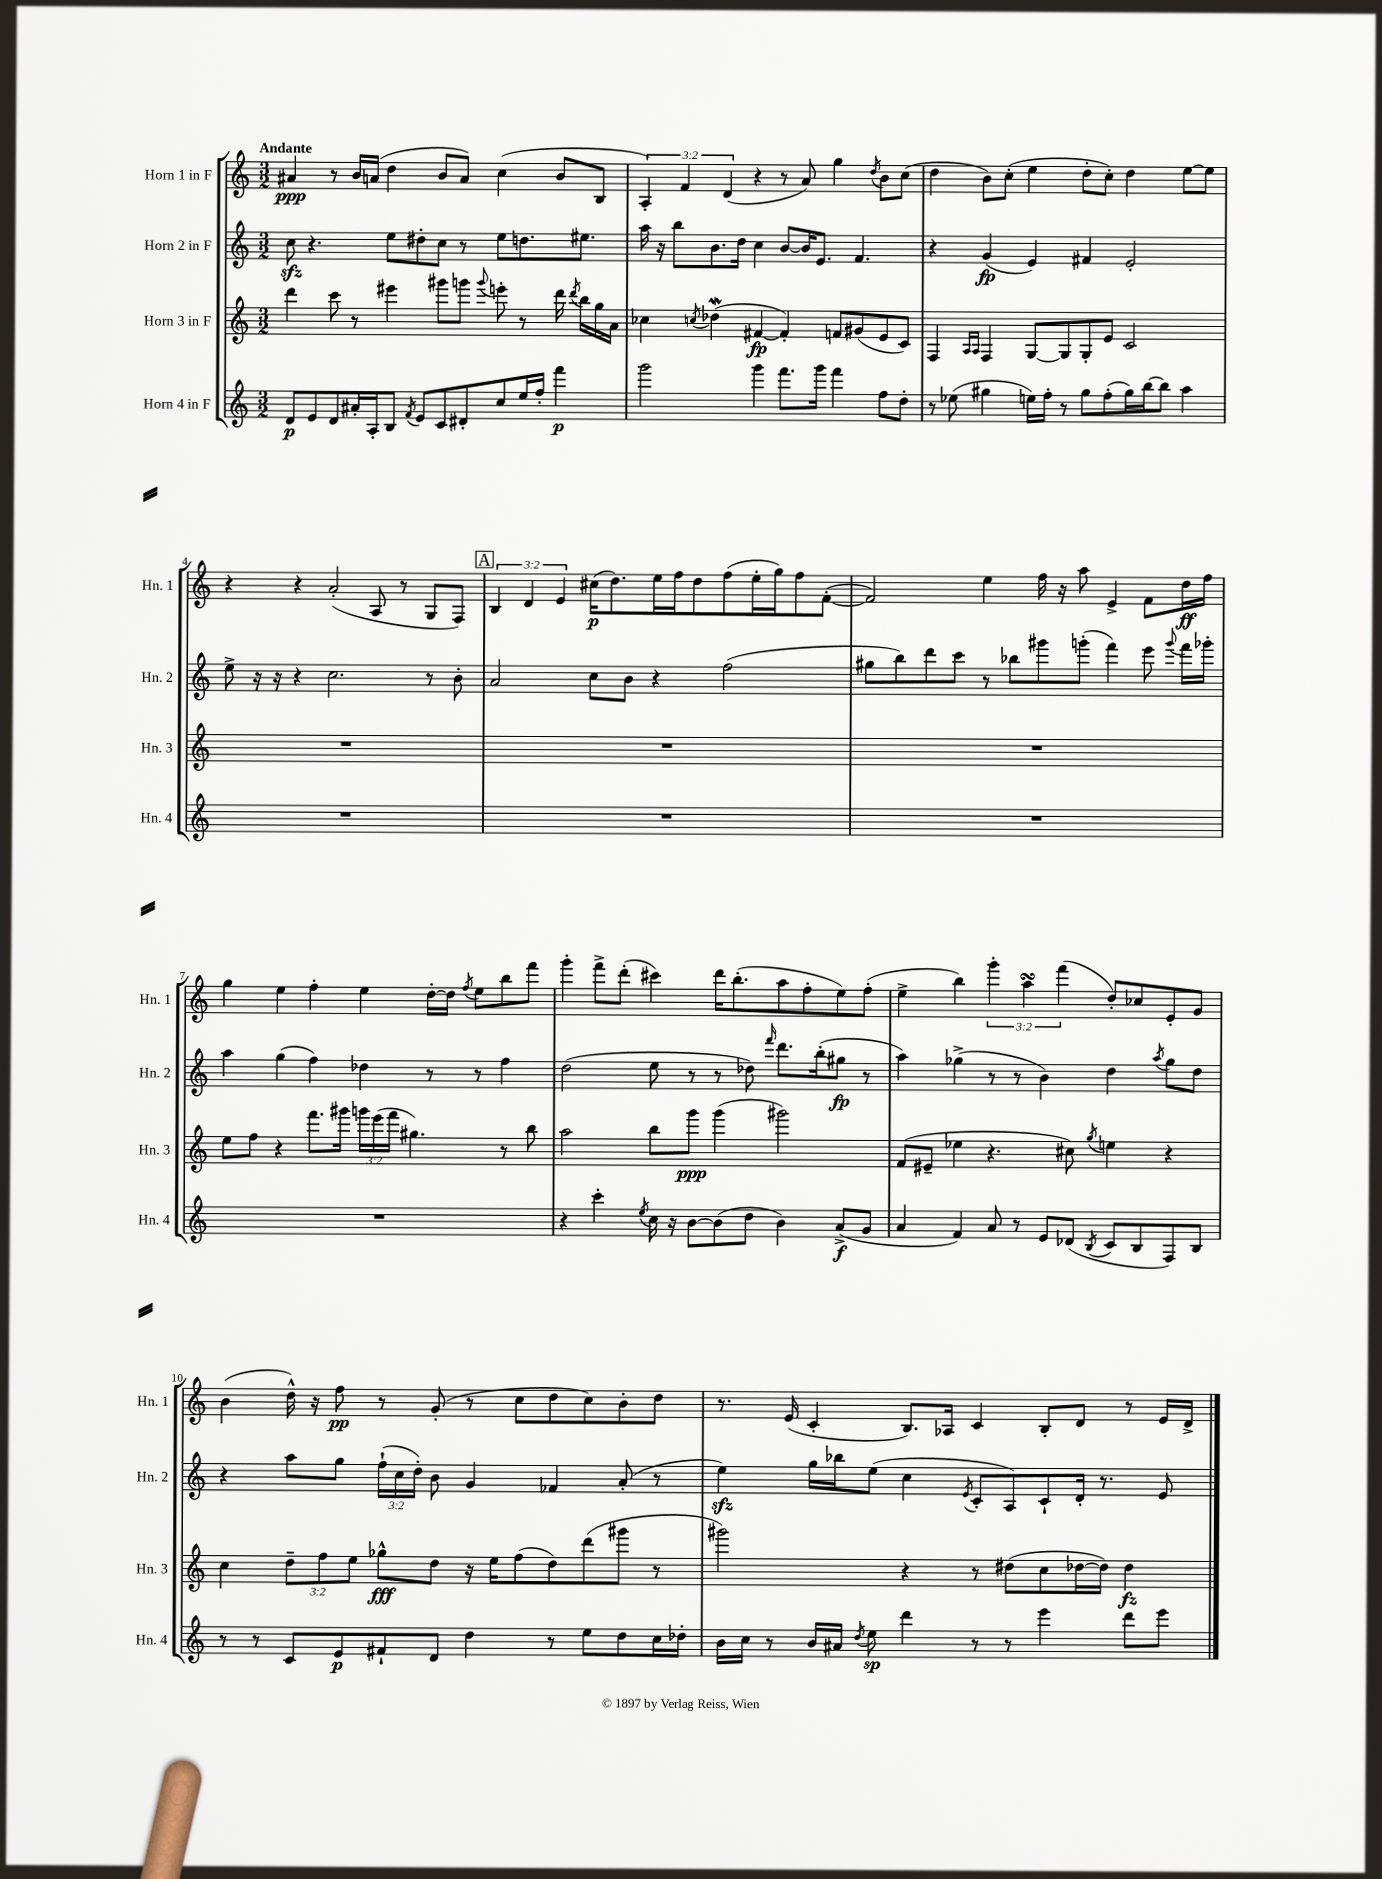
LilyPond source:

<<
\new StaffGroup <<
\new Staff = "s0" \with { instrumentName = "Horn 1 in F" shortInstrumentName = "Hn. 1" } {
    \clef treble \key c \major \numericTimeSignature \time 3/2 \override Staff.TupletNumber.text = #tuplet-number::calc-fraction-text \tempo "Andante"
    \autoBeamOff ais'4\ppp r8 b'16[ a'16]( d''4 b'8[ a'8]) c''4( b'8[ b8] |
    \tuplet 3/2 { a4-.) f'4 d'4( } r4 r8 a'8) g''4 \acciaccatura { d''8 } b'8[ c''8]( |
    d''4 b'8[) c''8]-.( e''4 d''8[-. c''8]-.) d''4 e''8[~ e''8] |
    r4 r4 a'2-.( a8 r8 g8[ f8]) |
    \mark \markup { \box "A" } \tuplet 3/2 { b4 d'4 e'4 } cis''16[\p( d''8.) e''16 f''16 d''8 f''8( e''16-. g''16) f''8 f'8]~-.( |
    f'2) e''4 f''16 r16 a''8 e'4-> f'8[ d''16\ff f''16] |
    g''4 e''4 f''4-. e''4 d''16[~-. d''16] \acciaccatura { f''8 } e''8[ b''8 f'''8] |
    g'''4-. f'''8[-> d'''8]-.( cis'''4) d'''16[ b''8.-.( a''8 f''8-. e''8) f''8]-.( |
    e''4-> b''4) \tuplet 3/2 { g'''4-. a''4\turn f'''4( } d''8[-.) ces''8 e'8-. g'8] |
    b'4( d''16-^) r16 f''8\pp r8 g'8-.( r8 c''8[ d''8 c''8) b'8-. d''8] |
    r8. e'16( c'4-. b8.[) aes16] c'4 b8[-. d'8] r8 e'16[ d'16]-> \bar "|." |
}
\new Staff = "s1" \with { instrumentName = "Horn 2 in F" shortInstrumentName = "Hn. 2" } {
    \clef treble \key c \major \numericTimeSignature \time 3/2 \override Staff.TupletNumber.text = #tuplet-number::calc-fraction-text
    \autoBeamOff c''8\sfz r4. e''8[ dis''8-. c''8] r8 e''8[ d''8. eis''8.] |
    a''16 r16 b''8[ b'8. d''16] c''4 b'8[~ b'16 e'8.] f'4. |
    r4 g'4\fp( e'4) fis'4 e'2-. |
    e''8-> r16 r16 r4 c''2. r8 b'8-. |
    \mark \markup { \box "A" } a'2 c''8[ b'8] r4 f''2( |
    gis''8[ b''8) d'''8 c'''8] r8 bes''8[ gis'''8 g'''8]-.( f'''4) e'''8 \appoggiatura { g'''8 } f'''16[ ges'''16]-. |
    a''4 g''4( f''4) des''4 r8 r8 f''4 |
    d''2( e''8 r8 r8 des''8) \grace { f'''16 } d'''8.[ b''16-.( gis''8]\fp r8 |
    a''4) ges''4->( r8 r8 b'4) d''4 \acciaccatura { a''8 } ges''8[ d''8] |
    r4 a''8[ g''8] \tuplet 3/2 { f''16[-!( c''16 d''16]-.) } b'8 g'4 fes'4 a'8-.( r8 |
    e''4\sfz) g''16[ bes''16 e''8]( c''4 \acciaccatura { e'8 } c'8[-. a8) c'8-! d'16]-. r8. e'8 \bar "|." |
}
\new Staff = "s2" \with { instrumentName = "Horn 3 in F" shortInstrumentName = "Hn. 3" } {
    \clef treble \key c \major \numericTimeSignature \time 3/2 \override Staff.TupletNumber.text = #tuplet-number::calc-fraction-text
    \autoBeamOff d'''4 c'''8 r8 eis'''4 gis'''8[ g'''8] \appoggiatura { g'''8 } e'''8-. r8 d'''16 \acciaccatura { d'''8 } b''16[ g''16 a'16] |
    ces''4 \acciaccatura { c''8 } des''4\mordent( fis'4~\fp fis'4-.) f'8[ gis'8( e'8 c'8]) |
    f4 \grace { a16[ a16] } f4 g8[~ g8 g8-. e'8] c'2 |
    R1. |
    \mark \markup { \box "A" } R1. |
    R1. |
    e''8[ f''8] r4 f'''8.[ gis'''16] \tuplet 3/2 { g'''16[ e'''16( f'''16] } gis''4.) r8 b''8 |
    a''2 b''8[ g'''8]\ppp g'''4( gis'''2) |
    f'8[( eis'8]-- ees''4 r4. cis''8) \acciaccatura { g''8 } e''4 r4 |
    c''4 \tuplet 3/2 { d''8[-- f''8 e''8] } ges''8[-^\fff d''8] r16 e''16[ f''8( d''8) d'''8( gis'''8] r8 |
    gis'''2) r4 r8 dis''8[( c''8 des''16~ des''16]) des''4\fz \bar "|." |
}
\new Staff = "s3" \with { instrumentName = "Horn 4 in F" shortInstrumentName = "Hn. 4" } {
    \clef treble \key c \major \numericTimeSignature \time 3/2
    \autoBeamOff d'8[\p e'8 d'8 ais'16-. a16-. b8] \acciaccatura { f'8 } e'8[ c'8 dis'8-. c''8 e''16 f''16]-. f'''4\p |
    g'''2 g'''4 f'''8.[ g'''16] f'''4 f''8[ d''8]-. |
    r8 ees''8( gis''4 e''16[) f''16]-. r8 gis''8[ f''8-.( gis''16) b''16~ b''8] a''4 |
    R1. |
    \mark \markup { \box "A" } R1. |
    R1. |
    R1. |
    r4 c'''4-. \acciaccatura { e''8 } c''16 r16 b'8[~ b'8( d''8] b'4) a'8[->\f( g'8] |
    a'4 f'4) a'8 r8 e'8[ des'8]( \acciaccatura { b8 } c'8[ b8 f8) b8] |
    r8 r8 c'8[ e'8\p fis'8-! d'8] d''4 r8 e''8[ d''8 c''16 des''16]-. |
    b'16[ c''16] r8 b'16[ ais'16] \acciaccatura { d''8 } e''8\sp d'''4 r8 r8 e'''4 d'''8[ e'''8] \bar "|." |
}
>>
>>
